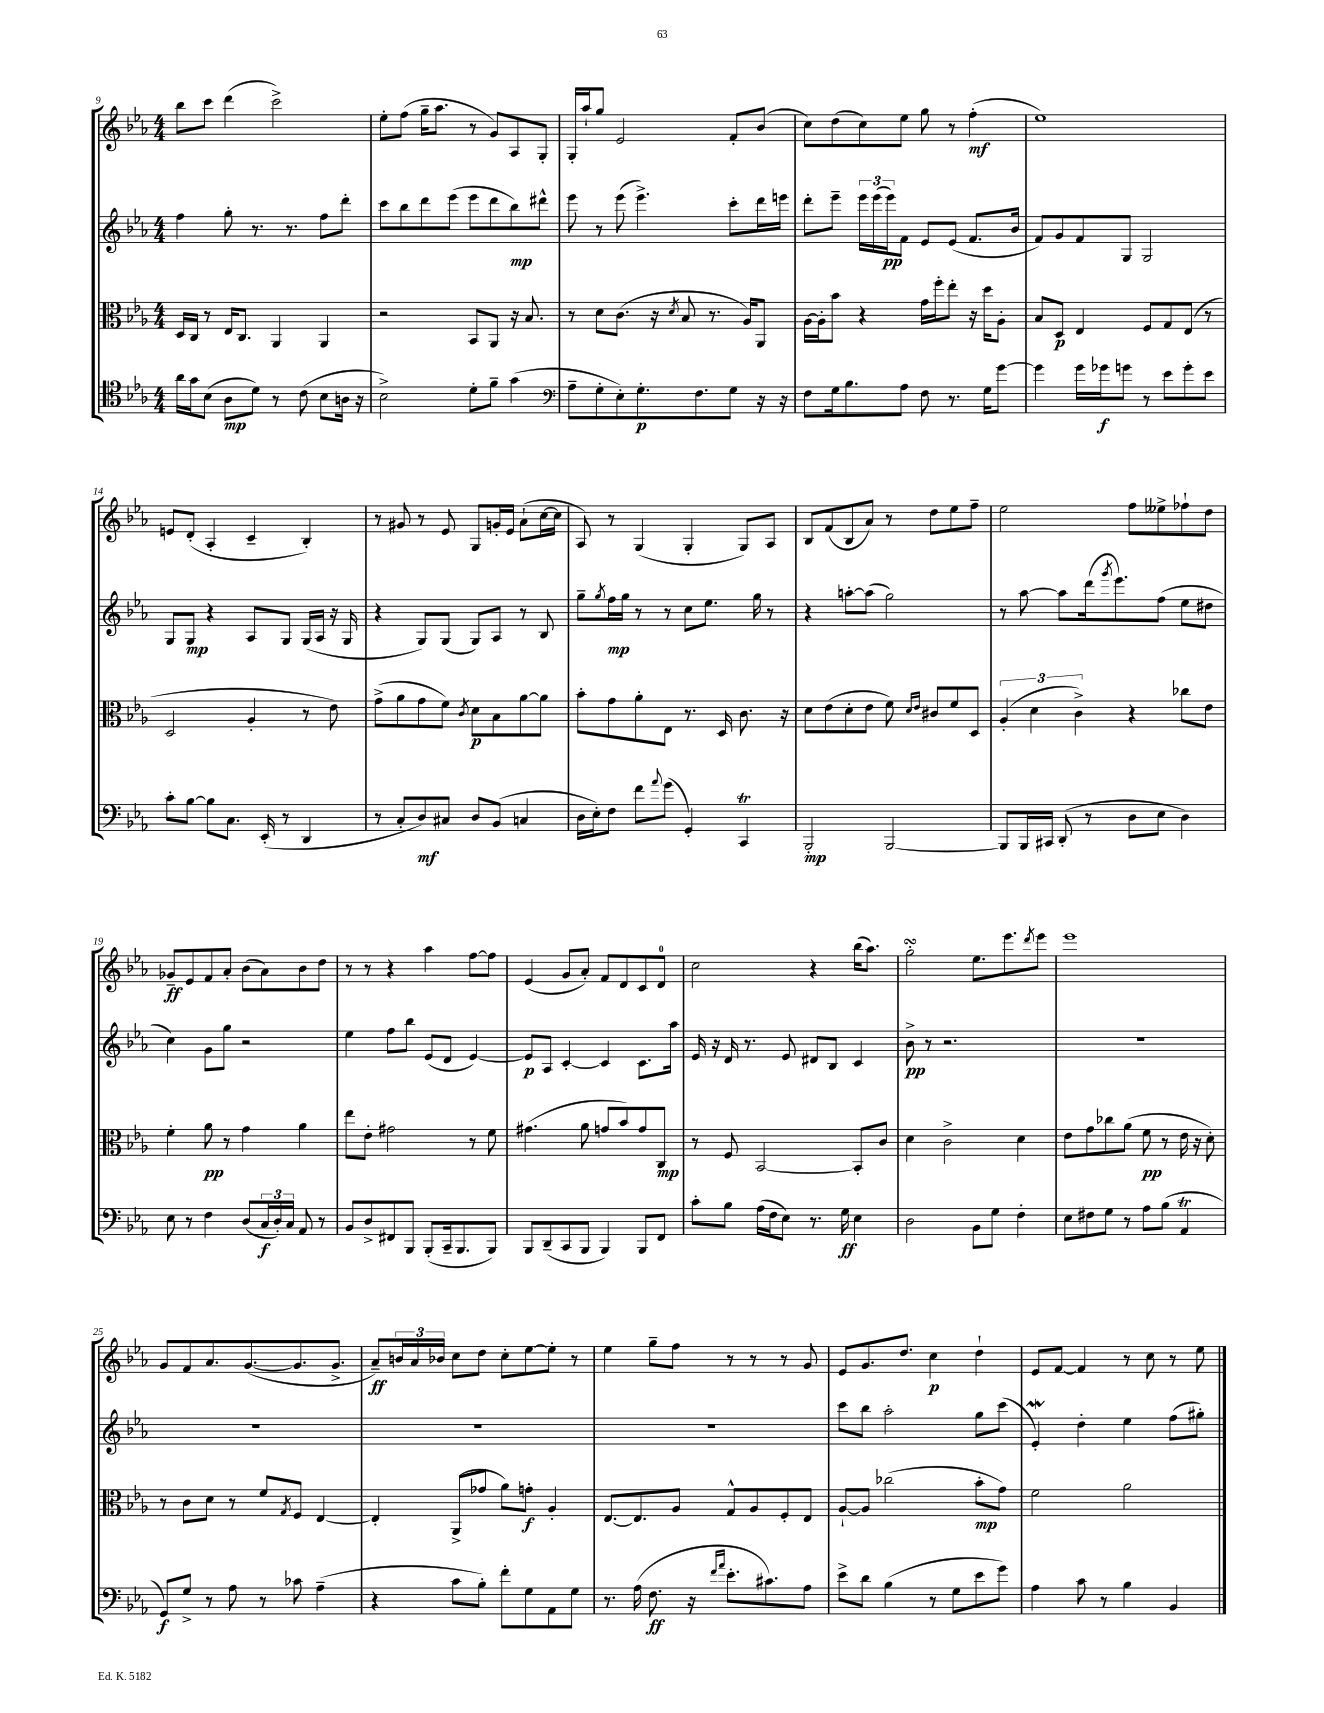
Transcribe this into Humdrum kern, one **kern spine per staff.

**kern	**kern	**kern	**kern
*staff4	*staff3	*staff2	*staff1
*clefC4	*clefC3	*clefG2	*clefG2
*k[b-e-a-]	*k[b-e-a-]	*k[b-e-a-]	*k[b-e-a-]
*M4/4	*M4/4	*M4/4	*M4/4
16a-	16D	4ff	8bb-
16g	16C	.	.
(8B-	8r	.	8ccc
8A-	16E-	8gg'	(4ddd
.	8.C	.	.
8d)	.	8.r	.
8r	4AA-	.	2ccc^)
.	.	8.r	.
(8c	.	.	.
8B-	4AA-	8ff	.
16A	.	8ddd'	.
16r	.	.	.
=	=	=	=
2B-^)	2r	8ccc	8ee-'
.	.	8bb-	(8ff
.	.	8ddd	16gg~
.	.	.	8.aa-
.	.	(8eee-	.
8d'	8BB-	8eee-	8r
8f~	8AA-	8ddd	8g)
(4g	16r	8bb-)	8A-
.	8.B-	.	.
.	.	8ddd#^^	8G'
=	=	=	=
*clefF4	*	*	*
8A-~	8r	8eee-	16G'
.	.	.	16aa-`
8G'	8d	8r	8gg
8E-')	(8.c	(8eee-	2e-
8.G'	.	4.eee-^)	.
.	16r	.	.
.	8qd	.	.
.	8B-	.	.
8.F	.	.	.
.	8.r	.	.
8G	.	8ccc'	8f'
.	16A-)	.	.
16r	8AA-	16ddd	(8b-
16r	.	16eee	.
=	=	=	=
8F	[16A-	8ddd'	8cc)
.	16A-']	.	.
16G	8b-	8eee-~	(8dd
8.B-	.	.	.
.	4r	24eee-	8cc)
.	.	(24eee-	.
.	.	24eee-)	.
8A-	.	8f	8ee-
8F	16g	8e-	8gg
.	16ff'	.	.
8.r	8ee-'	(8e-	8r
.	16r	8.f	(4ff'
16G	16dd	.	.
[8g	8A-'	.	.
.	.	16b-	.
=	=	=	=
4g]	8B-	8f)	1ee-)
.	8D	8g	.
16g	4E-	8f	.
16g-	.	.	.
8g	.	8G	.
8r	8F	2G	.
8e-	8G	.	.
8g'	(8E-	.	.
8e-	8r	.	.
=	=	=	=
8c'	2D	8G	8e
[8B-	.	8G	(8d'
8B-]	.	4r	4A-'
8.C	.	.	.
.	4A-'	8A-	4c~
(16EE-'	.	.	.
8r	.	8G	.
4DD	8r	(16G	4B-')
.	.	16A-	.
.	8e-)	16r	.
.	.	16G	.
=	=	=	=
8r	(8g^	4r	8r
8C'	8a-	.	8g#
8D)	8g	8G)	8r
8C#	8f)	(8G	8e-
.	8qc	.	.
8D	8d	8G)	8G
(8BB-	8B-	8A-	16g'
.	.	.	16e-
4C	[8a-	8r	(8a-`
.	8a-]	8B-	[16cc
.	.	.	16cc]
=	=	=	=
16D	8b-'	8gg~	8A-)
16E-')	.	.	.
.	.	8qgg	.
8F	8g	16ff	8r
.	.	16gg	.
8f	8a-'	8r	(4G
8qqa-	.	.	.
(8g	8E-	8r	.
4GG')	8.r	8cc	4G'
.	.	8.ee-	.
.	16D	.	.
4CC	8.c	.	8G)
.	.	16gg	.
.	.	8r	8A-
.	16r	.	.
=	=	=	=
2BBB-'	8d	4r	8B-
.	(8e-	.	(8f
.	8d'	[8aa'	8B-
.	8e-	(8aa]	8a-)
[2BBB-	8f)	2gg)	8r
.	16qqd	.	.
.	16qqe-	.	.
.	8c#	.	8dd
.	8f	.	8ee-
.	8D	.	8ff~
=	=	=	=
8BBB-]	(6A-'	8r	2ee-
16BBB-	.	[8aa-	.
.	6d	.	.
16CC#	.	.	.
(8DD'	.	8aa-]	.
.	6c^)	.	.
8r	.	(16ddd	.
.	.	8qggg	.
.	.	8.eee-)	.
8D	4r	.	8ff
8E-	.	(8ff	8ee--^
4D)	8cc-	8ee-	8ff-`
.	8e-	8dd#	8dd
=	=	=	=
8E-	4f'	4cc)	8g-~
8r	.	.	8e-
4F	8a-	8g	8f
.	8r	8gg	8a-'
(8D	4g	2r	(8b-
24C	.	.	8a-)
24D')	.	.	.
24C	.	.	.
8AA-	4a-	.	8b-
8r	.	.	8dd
=	=	=	=
8BB-	8ee-	4ee-	8r
8D^	8e-'	.	8r
8FF#	2g#	8ff	4r
8BBB-	.	8bb-	.
(8BBB-'	.	(8e-	4aa-
16CC~	.	8d	.
8.BBB-	.	.	.
.	8r	[4e-)	[8ff
8BBB-)	8f	.	8ff]
=	=	=	=
8BBB-	(4.g#	8e-]	(4e-
(8DD~	.	8A-	.
8CC	.	[4c'	8g
8BBB-	8a-	.	8a-')
4BBB-)	8g	4c]	8f
.	8b-)	.	8d
8BBB-	8g	8.c	8c
8FF	8C	.	8d
.	.	16aa-	.
=	=	=	=
8c'	8r	16e-	2cc
.	.	16r	.
8B-	8F	16d	.
.	.	8.r	.
(16A-	[2BB-	.	.
16F	.	.	.
8E-)	.	8e-	.
8.r	.	8d#	4r
.	.	8B-	.
16G	.	.	.
4E-	8BB-']	4c	(16bb-
.	.	.	8.aa-)
.	8c	.	.
=	=	=	=
2D	4d	8b-^	2gg'
.	.	8r	.
.	2c^	2.r	.
8BB-	.	.	8.ee-
8G	.	.	.
.	.	.	8.eee-
4F'	4d	.	.
.	.	.	8qddd
.	.	.	8eee-
=	=	=	=
8E-	8e-	1r	1eee-
8F#	8g	.	.
8G	8cc-	.	.
8r	(8a-	.	.
8A-	8f	.	.
(8B-	8r	.	.
4AA-	16e-	.	.
.	16r	.	.
.	8d')	.	.
=	=	=	=
8GG)	8r	1r	8g
8G^	8c	.	8f
8r	8d	.	8.a-
8A-	8r	.	.
.	.	.	([8.g
8r	8f	.	.
.	8qG	.	.
8c-	8F	.	8.g]
(4A-~	[4E-	.	.
.	.	.	8.g^
=	=	=	=
4r	4E-']	1r	8a-~)
.	.	.	24b
.	.	.	24a-
.	.	.	24b-
8c	(8AA-^	.	8cc
8B-')	8g-	.	8dd
8f'	8a-)	.	8cc'
8G	8g'	.	[8ee-
8AA-	4A-'	.	8ee-']
8G	.	.	8r
=	=	=	=
8.r	[8.E-	1r	4ee-
(16A-	8.E-]	.	.
8.F	.	.	8gg~
.	8A-	.	8ff
16r	.	.	.
16qqf	.	.	.
16qqa-	.	.	.
8.e-'	8G^^	.	8r
.	8A-	.	8r
8.c#)	.	.	.
.	8F'	.	8r
8A-	8E-	.	8g
=	=	=	=
8e-^	[8A-`	8ccc	8e-
8d	8A-]	8bb-	8.g
(4B-	(2cc-	2aa-'	.
.	.	.	8.dd
8r	.	.	4cc
8G	.	.	.
8e-	8b-'	8gg	4dd`
8g)	8g)	(8ccc	.
=	=	=	=
4A-	2f	4e-')	8e-
.	.	.	[8f
8c	.	4dd'	4f]
8r	.	.	.
4B-	2a-	4ee-	8r
.	.	.	8cc
4BB-	.	(8ff	8r
.	.	8gg#')	8ee-
==	==	==	==
*-	*-	*-	*-
